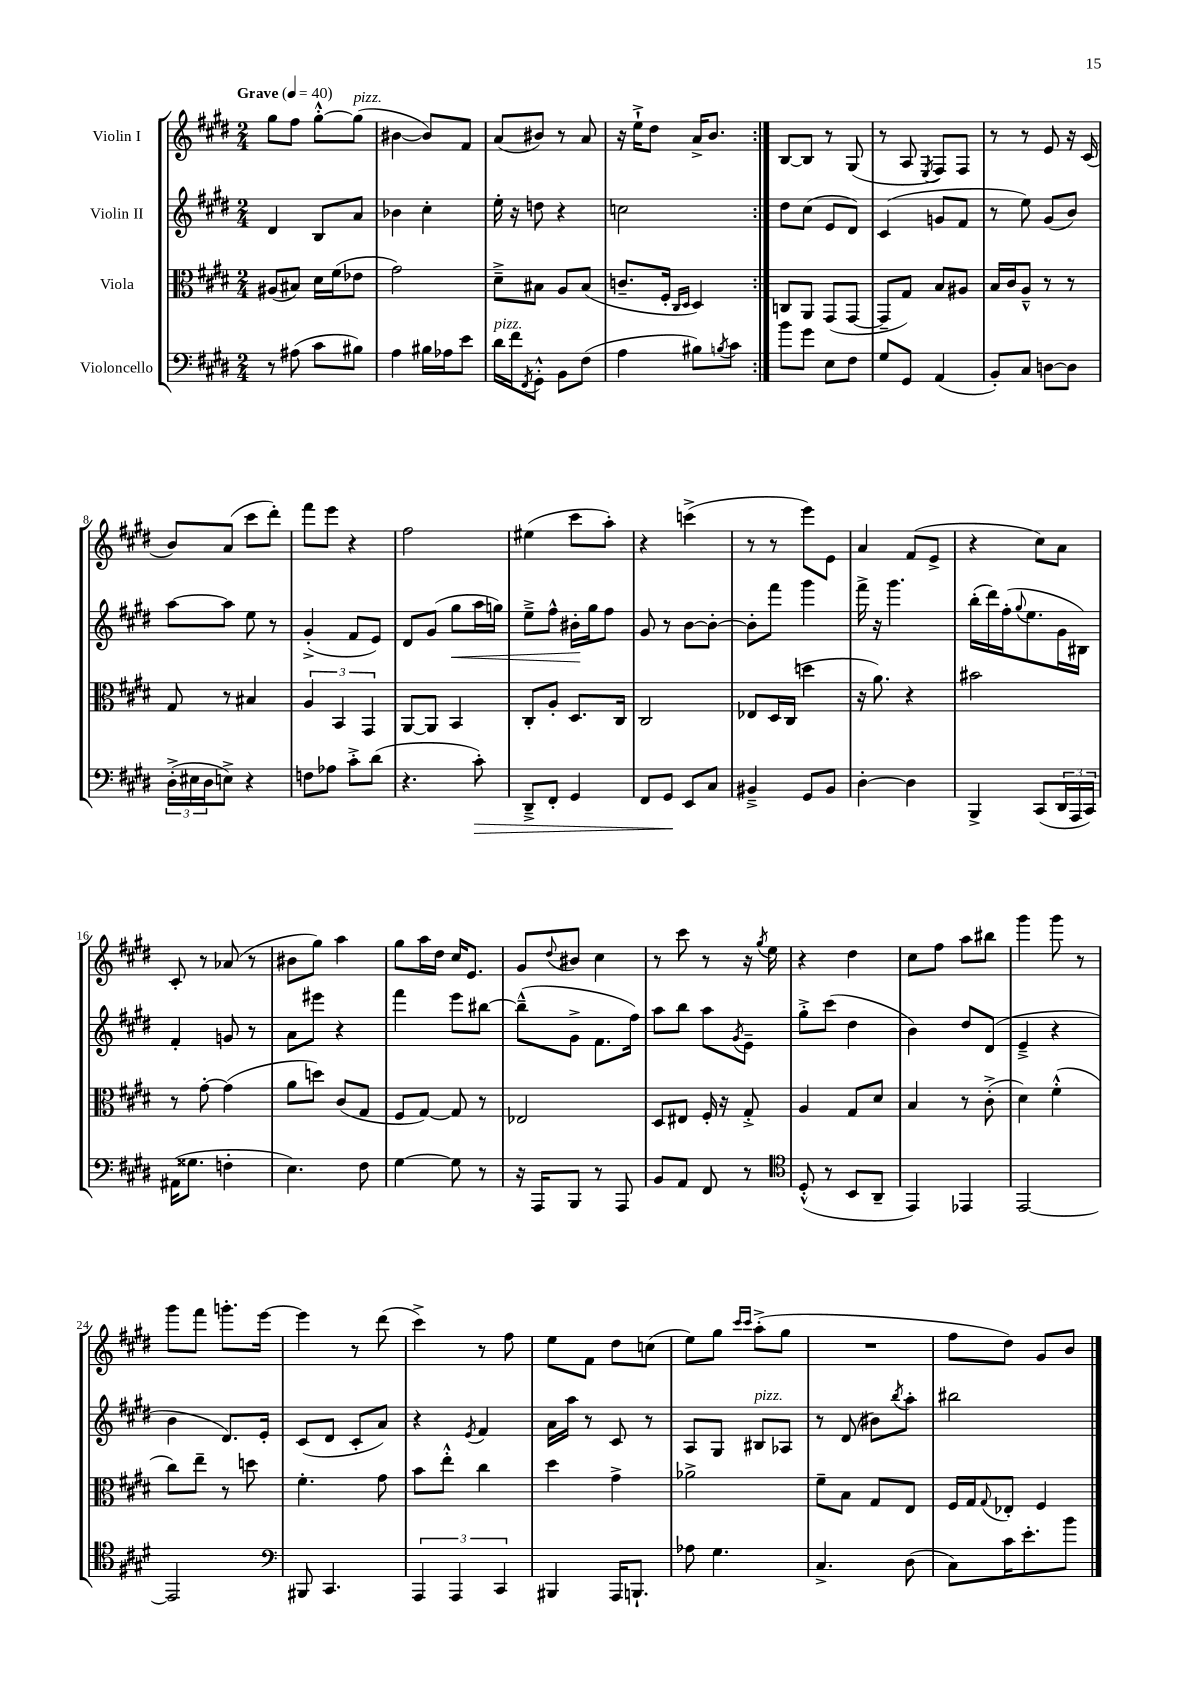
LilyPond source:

<<
\new StaffGroup <<
\new Staff = "s0" \with { instrumentName = "Violin I" } {
    \clef treble \key e \major \numericTimeSignature \time 2/4 \tempo "Grave" 4 = 40
    \repeat volta 2 { gis''8 fis''8 gis''8~-.-^ gis''8^\markup { \italic "pizz." }( |
    bis'4~ bis'8) fis'8 |
    a'8( bis'8) r8 a'8 |
    r16 e''16-!-> dis''8 a'16-> b'8. | }
    b8~ b8 r8 gis8( |
    r8 a8 \acciaccatura { e8 } fis8) fis8 |
    r8 r8 e'8 r16 cis'16( |
    b'8) a'8( cis'''8 dis'''8-.) |
    fis'''8 e'''8 r4 |
    fis''2 |
    eis''4( cis'''8 a''8-.) |
    r4 c'''4->( |
    r8 r8 e'''8) e'8 |
    a'4 fis'8( e'8-> |
    r4 cis''8) a'8 |
    cis'8-. r8 aes'8( r8 |
    bis'8 gis''8) a''4 |
    gis''8 a''16 dis''16 cis''16 e'8. |
    gis'8 \appoggiatura { dis''8 } bis'8 cis''4 |
    r8 cis'''8 r8 r16 \acciaccatura { gis''8 } e''16 |
    r4 dis''4 |
    cis''8 fis''8 a''8 bis''8 |
    gis'''4 gis'''8 r8 |
    gis'''8 fis'''8 g'''8.-. e'''16~ |
    e'''4 r8 dis'''8( |
    cis'''4->) r8 fis''8 |
    e''8 fis'8 dis''8 c''8( |
    e''8) gis''8 \grace { cis'''16 cis'''16 } a''8-.->( gis''8 |
    R2 |
    fis''8 dis''8) gis'8 b'8 \bar "|." |
}
\new Staff = "s1" \with { instrumentName = "Violin II" } {
    \clef treble \key e \major \numericTimeSignature \time 2/4
    \repeat volta 2 { dis'4 b8 a'8 |
    bes'4 cis''4-. |
    e''16-. r16 d''8 r4 |
    c''2 | }
    dis''8 cis''8( e'8 dis'8) |
    cis'4( g'8 fis'8 |
    r8 e''8) gis'8( b'8) |
    a''8~ a''8 e''8 r8 |
    gis'4-.->( fis'8 e'8) |
    dis'8 gis'8( gis''8\< a''16 g''16) |
    e''8---> fis''8-^ bis'16-.\! gis''16 fis''8 |
    gis'8 r8 b'8~ b'8~-. |
    b'8-. fis'''8 gis'''4 |
    fis'''16-> r16 gis'''4. |
    b''16-.( dis'''16) fis''16-.( \appoggiatura { gis''8 } e''8. gis'16 bis16) |
    fis'4-. g'8 r8 |
    a'8 eis'''8 r4 |
    fis'''4 e'''8 bis''8~ |
    bis''8---^( gis'8-> fis'8. fis''16) |
    a''8 b''8 a''8 \acciaccatura { gis'8 } e'8-- |
    gis''8-.-> cis'''8( dis''4 |
    b'4) dis''8 dis'8( |
    e'4---> r4 |
    b'4 dis'8.) e'16-. |
    cis'8( dis'8 cis'8-. a'8) |
    r4 \acciaccatura { e'8 } fis'4 |
    a'16 a''16 r8 cis'8 r8 |
    a8 gis8 bis8^\markup { \italic "pizz." } aes8 |
    r8 dis'8( bis'8) \acciaccatura { b''8 } a''8-. |
    bis''2 \bar "|." |
}
\new Staff = "s2" \with { instrumentName = "Viola" } {
    \clef alto \key e \major \numericTimeSignature \time 2/4
    \repeat volta 2 { ais8( bis8) dis'16 fis'16( ees'8 |
    gis'2) |
    dis'8---> bis8 a8 bis8( |
    c'8.-- fis16-. \grace { cis16 dis16 } dis4) | }
    c8 a,8 gis,8( gis,8~ |
    gis,8-- gis8) b8 ais8 |
    b16 cis'16 a8---^ r8 r8 |
    gis8 r8 bis4 |
    \tuplet 3/2 { a4 b,4 gis,4 } |
    a,8~ a,8 b,4 |
    cis8-. a8-. dis8. cis16 |
    cis2 |
    ees8 dis16 cis16( d''4 |
    r16 a'8.) r4 |
    bis'2 |
    r8 gis'8~-. gis'4( |
    a'8 d''8) cis'8( gis8 |
    fis8 gis8~) gis8 r8 |
    ees2 |
    dis8 eis8 fis16-. r16 gis8-.-> |
    a4 gis8 dis'8 |
    b4 r8 cis'8-.->( |
    dis'4) fis'4-.-^( |
    cis''8) e''8-- r8 d''8 |
    fis'4.-. gis'8 |
    b'8 e''8-.-^ cis''4 |
    dis''4 gis'4-> |
    aes'2-> |
    fis'8-- b8 gis8 e8 |
    fis16 gis16 \appoggiatura { gis8 } ees8-. fis4 \bar "|." |
}
\new Staff = "s3" \with { instrumentName = "Violoncello" } {
    \clef bass \key e \major \numericTimeSignature \time 2/4
    \repeat volta 2 { r8 ais8( cis'8 bis8) |
    a4 bis16 aes16 e'8 |
    dis'16^\markup { \italic "pizz." } fis'16 \acciaccatura { fis,8 } gis,8-.-^ b,8 fis8( |
    a4 bis8) \acciaccatura { b8 } cis'8 | }
    b'8 gis'8 e8 fis8 |
    gis8 gis,8 a,4( |
    b,8-.) cis8 d8~ d8 |
    \tuplet 3/2 { dis16-.->( eis16 dis16 } e8->) r4 |
    f8 aes8 cis'8-.-> dis'8( |
    r4. cis'8-.\>) |
    dis,8---> fis,8-. gis,4 |
    fis,8 gis,8\! e,8 cis8 |
    bis,4---> gis,8 bis,8 |
    dis4~-. dis4 |
    b,,4-> cis,8( \tuplet 3/2 { dis,16 a,,16 cis,16) } |
    ais,16( gisis8. f4-. |
    e4.) fis8 |
    gis4~ gis8 r8 |
    r16 a,,16 b,,8 r8 a,,8 |
    b,8 a,8 fis,8 r8 |
    \clef tenor dis8-.-^( r8 b,8 a,8-- |
    e,4) ees,4 |
    e,2~ |
    e,2 |
    \clef bass bis,,8 cis,4. |
    \tuplet 3/2 { a,,4 a,,4 cis,4 } |
    bis,,4 a,,16 b,,8.-! |
    aes8 gis4. |
    cis4.-> dis8( |
    cis8) cis'16 e'8.-. b'8 \bar "|." |
}
>>
>>
